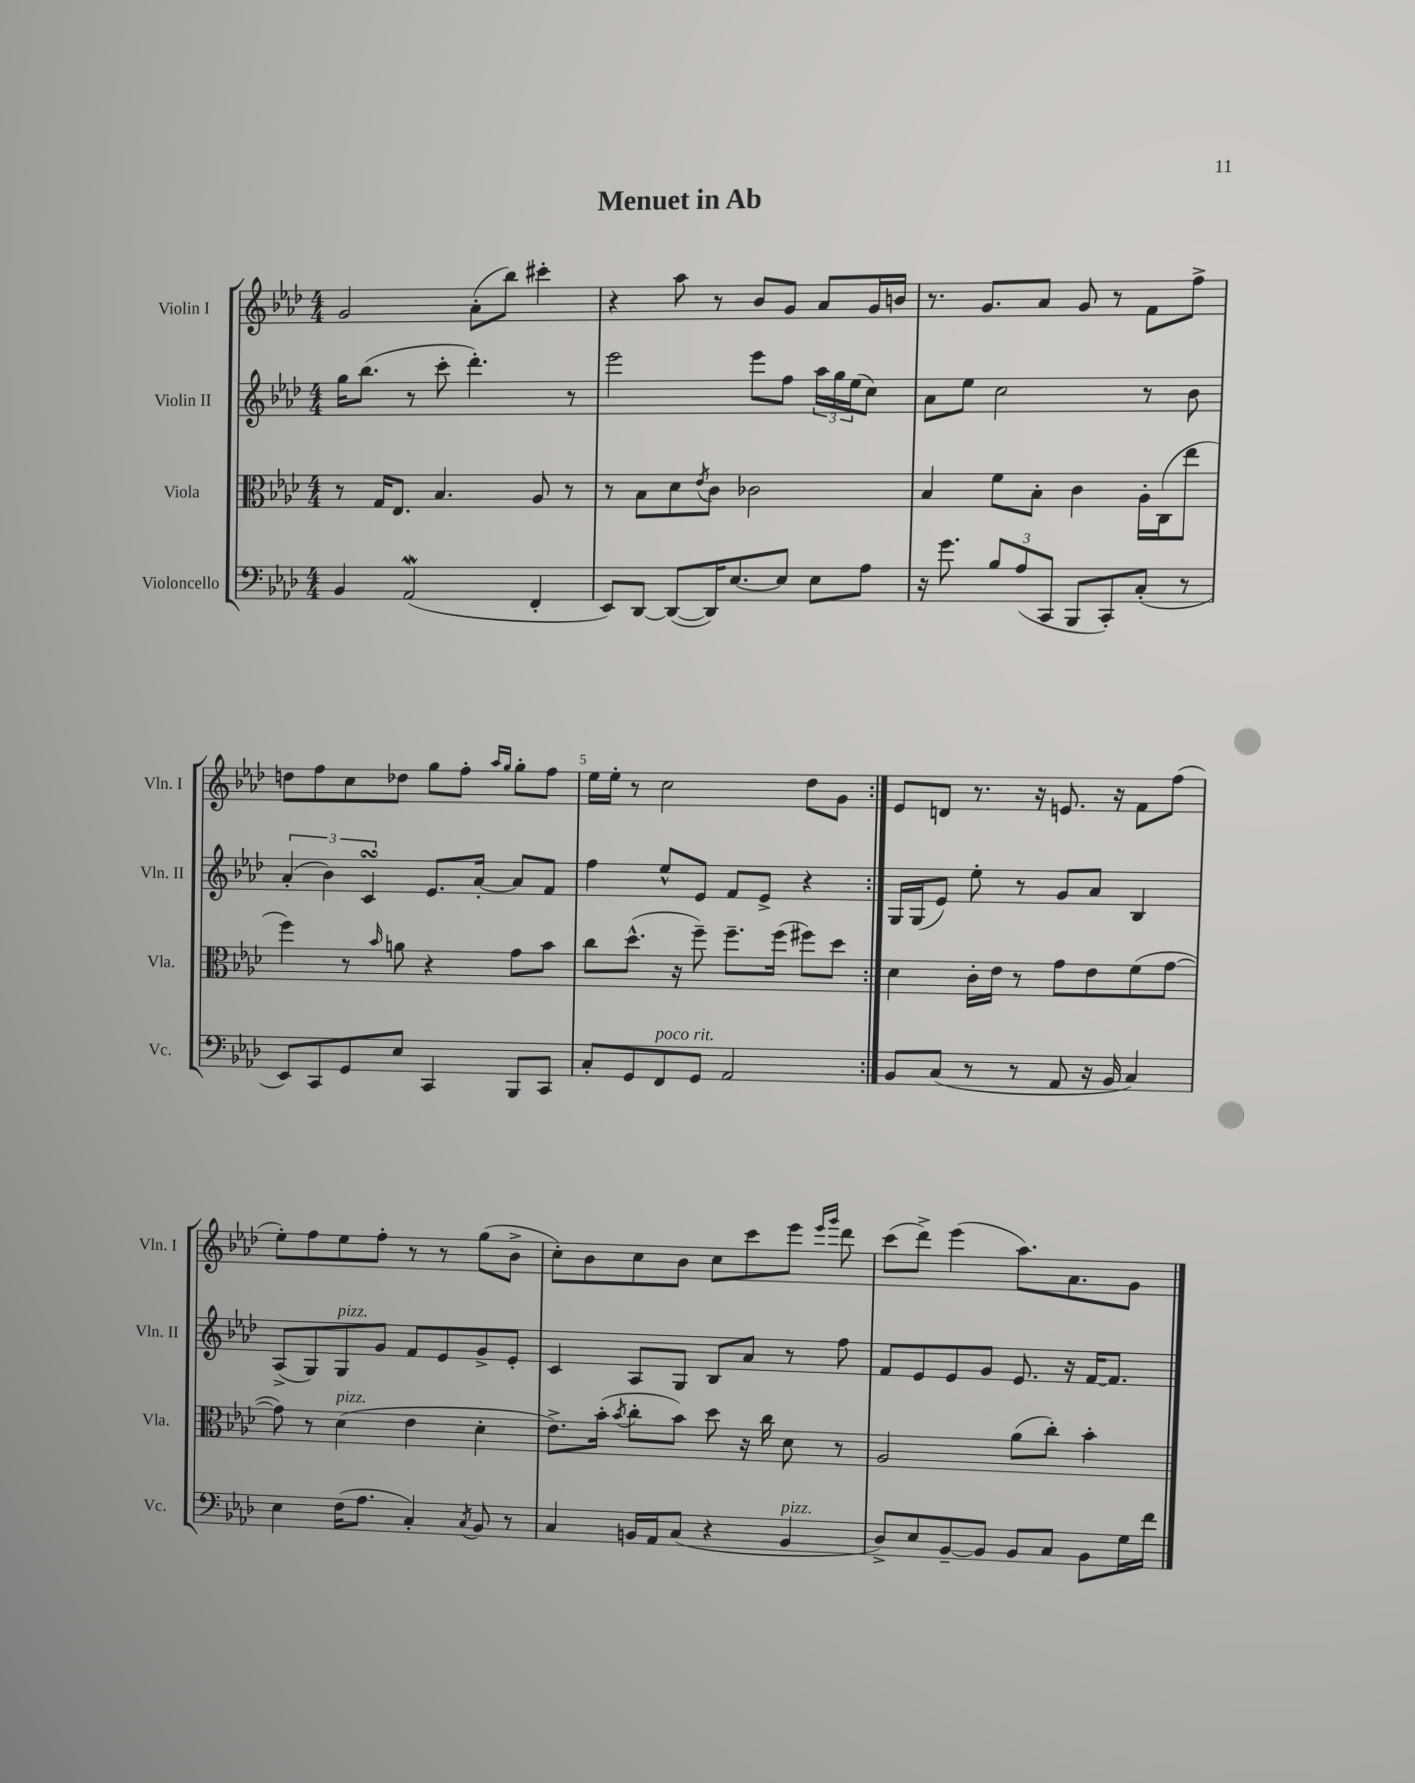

**kern	**kern	**kern	**kern
*staff4	*staff3	*staff2	*staff1
*clefF4	*clefC3	*clefG2	*clefG2
*k[b-e-a-d-]	*k[b-e-a-d-]	*k[b-e-a-d-]	*k[b-e-a-d-]
*M4/4	*M4/4	*M4/4	*M4/4
4BB-	8r	16gg	2g
.	.	(8.bb-	.
.	16G	.	.
.	8.E-	.	.
(2AA-	.	8r	.
.	4.B-	8ccc'	.
.	.	4.ddd-')	(8a-'
.	.	.	8bb-)
4FF'	8A-	.	4ccc#'
.	8r	8r	.
=	=	=	=
8EE-)	8r	2eee-	4r
[8DD-	8B-	.	.
(8DD-_	8d-	.	8aa-
.	8qe-	.	.
16DD-])	8c	.	8r
[8.E-	.	.	.
.	2c-	8eee-	8b-
8E-]	.	8ff	8g
8E-	.	24aa-	8a-
.	.	24gg	.
.	.	(24ee-	.
8A-	.	8cc)	16g
.	.	.	16b
=	=	=	=
16r	4B-	8a-	8.r
8.g	.	.	.
.	.	8ee-	.
.	.	.	8.g
12B-	8f	2cc	.
(12A-	.	.	.
.	8B-'	.	8a-
12CC	.	.	.
8BBB-	4c	.	8g
8CC')	.	.	8r
(8C'	16A-'	8r	8f
.	(16C	.	.
8r	8ee-	8b-	8ff^
=	=	=	=
8EE-)	4ff)	(6a-'	8dd
8CC	.	.	8ff
.	.	6b-)	.
8GG	8r	.	8cc
.	.	6c	.
.	16qqb-	.	.
8E-	8a	.	8dd-
4CC	4r	8.e-	8gg
.	.	.	8ff'
.	.	[16a-'	.
.	.	.	16qqaa-
.	.	.	16qqgg
8BBB-	8g	8a-]	8gg'
8CC	8b-	8f	8ff
=	=	=	=
8C'	8cc	4ff	16ee-
.	.	.	16ee-'
8GG	(8.dd-^^	.	8r
8FF	.	8ee-^^	2cc
.	16r	.	.
8GG	8ff~)	8e-	.
2AA-	8.ff~	8f	.
.	.	8e-^	.
.	(16ff	.	.
.	8ff#)	4r	8dd-
.	8dd-	.	8g
=:|!	=:|!	=:|!	=:|!
8BB-	4d-	16G	8e-
.	.	(16G	.
(8C	.	8e-)	8d
8r	16c'	8ee-'	8.r
.	16e-	.	.
8r	8r	8r	.
.	.	.	16r
8AA-	8g	8g	8.e
16r	8e-	8a-	.
16BB-	.	.	16r
4C)	(8f	4B-	8f
.	[8g	.	(8ff
=	=	=	=
4E-	8g])	(8A-^	8ee-')
.	8r	8G)	8ff
(16F	(4d-	8G	8ee-
8.A-	.	.	.
.	.	8g	8ff'
4C')	4e-	8f	8r
.	.	8e-	8r
8qC	.	.	.
8BB-	4d-'	8g^	(8gg
8r	.	8e-'	8b-^
=	=	=	=
4C	8.e-^)	4c	8cc')
.	.	.	8b-
.	(16b-'	.	.
.	8qb-	.	.
16BB	8cc'	8A-	8cc
16AA-	.	.	.
(8C	8b-)	8G	8b-
4r	8dd-	8B-	8cc
.	16r	8a-	8ccc
.	16cc	.	.
4BB	8d-	8r	8eee-
.	.	.	16qqeee-
.	.	.	16qqggg
.	8r	8ff	8ddd-
=	=	=	=
8D-^)	2A-	8f	(8ccc
8E-	.	8e-	8ddd-^)
[8BB-~	.	8e-	(4eee-
8BB-]	.	8g	.
8BB-	(8a-	8.e-	8.aa-)
8C	8cc')	.	.
.	.	16r	8.a-
8BB-	4b-'	[16f	.
.	.	8.f]	.
16G	.	.	8g
16f	.	.	.
==	==	==	==
*-	*-	*-	*-
